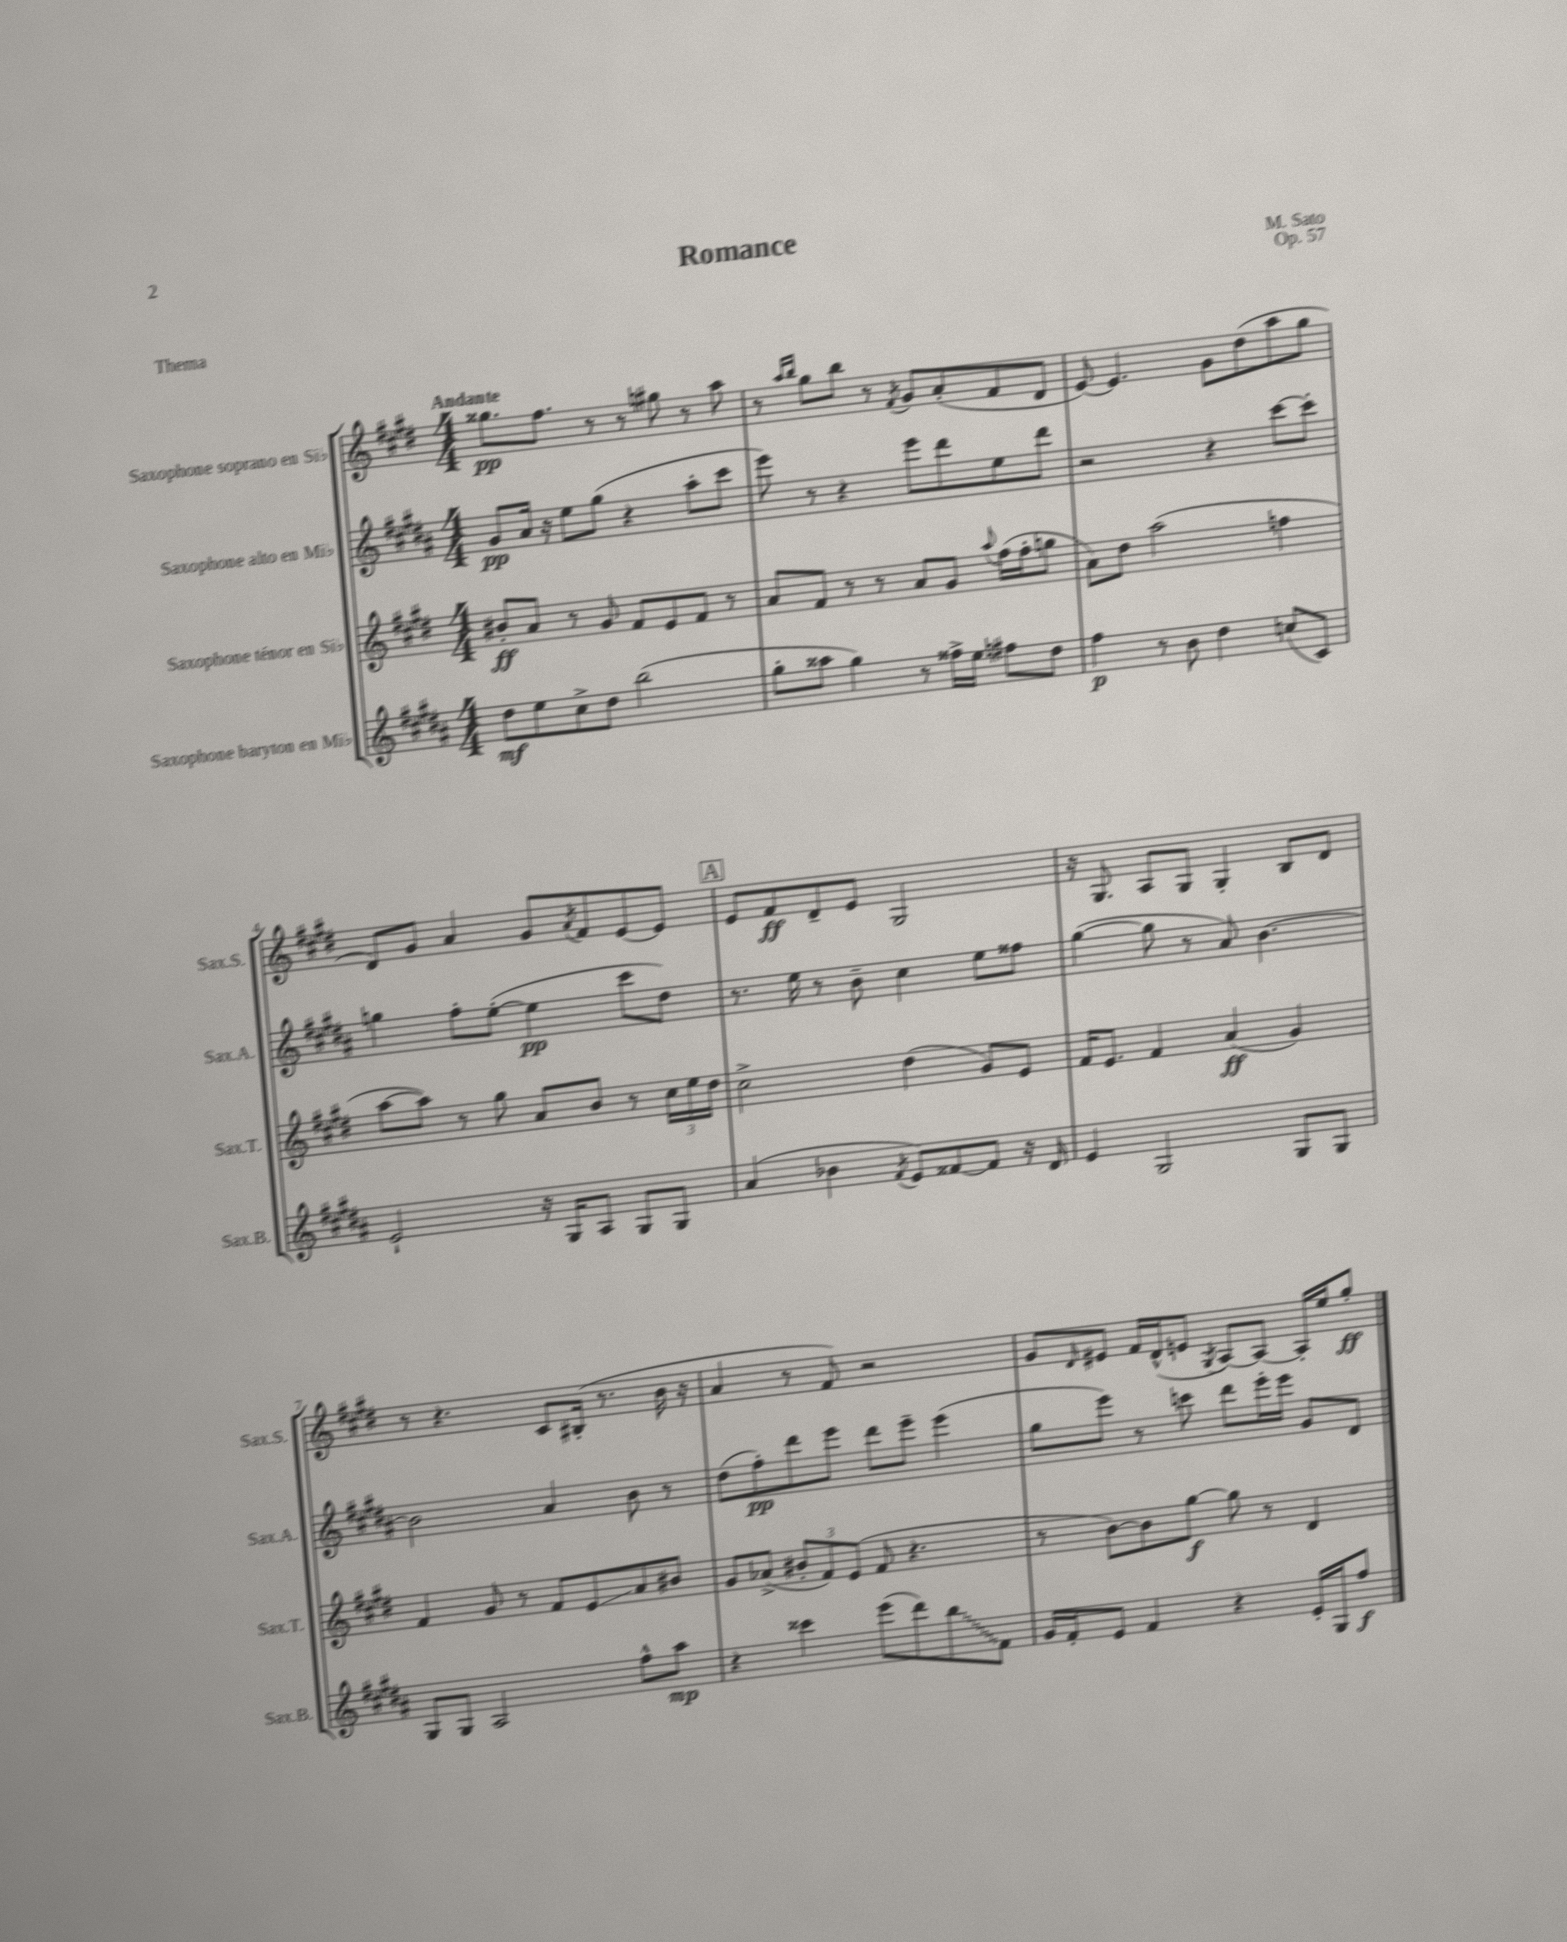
\header { title = "Romance" composer = "M. Sato" opus = "Op. 57" piece = "Thema" }
<<
\new StaffGroup <<
\new Staff = "s0" \with { instrumentName = "Saxophone soprano en Sib" shortInstrumentName = "Sax.S." } {
    \clef treble \key e \major \numericTimeSignature \time 4/4 \tempo "Andante"
    gisis''8.\pp fis''8. r8 r8 gis''8 r8 a''8 |
    r8 \grace { a''16 b''16 } gis''8 b''8 r8 \acciaccatura { fis'8 } gis'8 a'8-.( fis'8 dis'8 |
    e'8~) e'4. gis'8 dis''8( a''8 gis''8 |
    dis'8) gis'8 a'4 gis'8 \acciaccatura { a'8 } fis'8 e'8~ e'8 |
    \mark \markup { \box "A" } e'8 fis'8\ff dis'8-- e'8 gis2 |
    r16 gis8. a8 gis8 gis4-. b8 dis'8 |
    r8 r4. cis'8 bis16-.( r8. b'16 r16 |
    a'4 r8 fis'8) r2 |
    gis'8 \grace { dis'16 } eis'8 fis'16 dis'16-^( e'8 \acciaccatura { gis8 } a8~) a8~ a16-. e''16 gis''8-.\ff \bar "|." |
}
\new Staff = "s1" \with { instrumentName = "Saxophone alto en Mib" shortInstrumentName = "Sax.A." } {
    \clef treble \key b \major \numericTimeSignature \time 4/4
    gis'8\pp ais'16 r16 e''8 gis''8( r4 ais''8-. cis'''8 |
    e'''8) r8 r4 e'''8 dis'''8 e''8 dis'''8 |
    r2 r4 cis'''8~ cis'''8-. |
    g''4 fis''8-. e''8~-.( e''4\pp cis'''8 dis''8) |
    \mark \markup { \box "A" } r8. e''16 r8 b'8-- cis''4 e''8 fisis''8 |
    gis''4~( gis''8 r8 ais'8) b'4.~ |
    b'2 ais'4 b'8 r8 |
    dis''8( fis''8-.\pp) dis'''8 e'''8 dis'''8 e'''8-- e'''4( |
    gis''8 e'''8) r8 c'''8 dis'''8 e'''16-. e'''16 gis'8 dis'8 \bar "|." |
}
\new Staff = "s2" \with { instrumentName = "Saxophone ténor en Sib" shortInstrumentName = "Sax.T." } {
    \clef treble \key e \major \numericTimeSignature \time 4/4
    bis'8-.\ff a'8 r8 gis'8 fis'8 e'8 fis'8 r8 |
    a'8 fis'8 r8 r8 a'8 gis'8 \appoggiatura { a''8 } fis''16( fis''16-. g''8 |
    a'8) dis''8 a''2( f''4 |
    a''8~ a''8) r8 gis''8 a'8 b'8 r8 \tuplet 3/2 { cis''16 e''16 dis''16 } |
    \mark \markup { \box "A" } cis''2-> dis''4( gis'8) e'8 |
    fis'16 e'8. fis'4 a'4\ff( gis'4) |
    fis'4 gis'8 r8 fis'8 e'8\glissando a'8 bis'8 |
    gis'8 aes'8->( \tuplet 3/2 { bis'8-. fis'8) e'8( } fis'8 r4. |
    r8 b'8~) b'8 gis''8~\f gis''8 r8 dis'4 \bar "|." |
}
\new Staff = "s3" \with { instrumentName = "Saxophone baryton en Mib" shortInstrumentName = "Sax.B." } {
    \clef treble \key b \major \numericTimeSignature \time 4/4
    dis''8\mf e''8 cis''8-> dis''8 b''2( |
    gis''8-. aisis''8 gis''4) r8 fisis''16-> e''16 fis''8 dis''8 |
    fis''4\p r8 b'8 dis''4 c''8( cis'8) |
    e'2-! r16 gis16 ais8 gis8 gis8 |
    \mark \markup { \box "A" } ais'4( bes'4 \acciaccatura { fis'8 } e'8) fisis'8~ fisis'8 r16 dis'16 |
    e'4 gis2 gis8 gis8 |
    gis8 gis8 ais2 fis''8-^ ais''8\mp |
    r4 cisis'''4 e'''8( dis'''8) \once \override Glissando.style = #'zigzag b''8\glissando fis'8 |
    gis'16 fis'16-. e'8 fis'4 r4 e'16-. gis16 fis''8\f \bar "|." |
}
>>
>>
